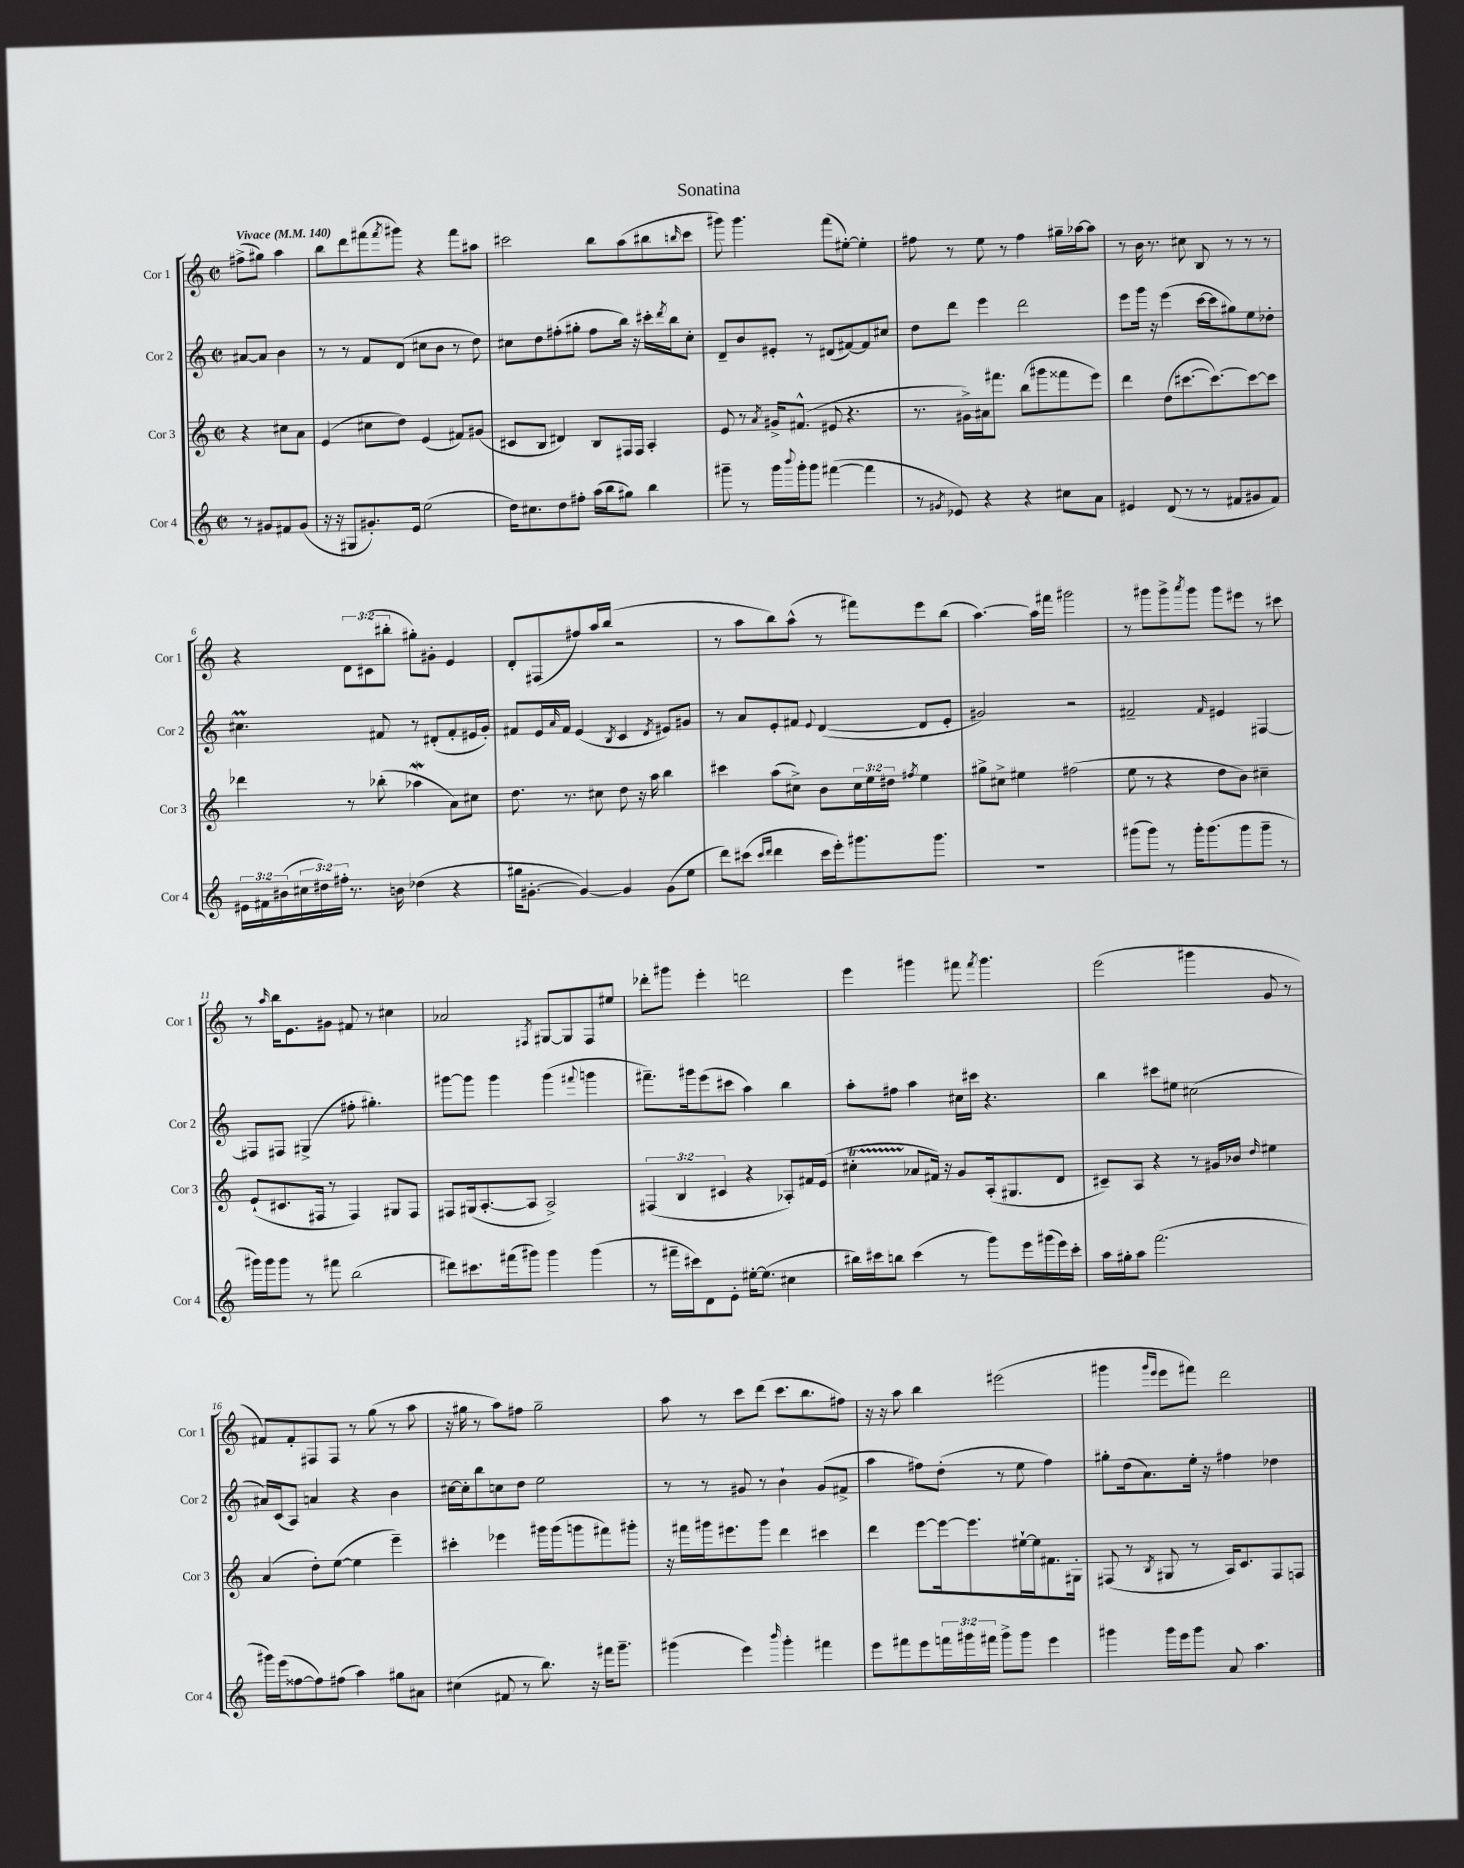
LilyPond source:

\header { title = "Sonatina" }
<<
\new StaffGroup <<
\new Staff = "s0" \with { instrumentName = "Cor 1" shortInstrumentName = "Cor 1" } {
    \clef treble \key c \major \defaultTimeSignature \time 2/2 \override Staff.TupletNumber.text = #tuplet-number::calc-fraction-text \partial 2 \tempo "Vivace" 4 = 140
    fis''8->( gis''8) a''4 |
    b''8 d'''8 fis'''8( \acciaccatura { fis'''8 } gis'''8) r4 fis'''8 ais''8 |
    cis'''2 b''8 a''8( bis''8 \grace { b''16 } cis'''8 |
    gis'''8) gis'''4. f'''8( eis''8~-.) eis''4-. |
    fis''8 r8 e''8 r8 fis''4 gis''16-- aes''16~ aes''8 |
    r8 b'16 r8. cis''8 b8 r8 r8 r8 |
    r4 \tuplet 3/2 { d'8 cis'8( bis''8-. } gis''8-.) gis'8-. e'4 |
    d'8-. fis8( fis''8) a''16 b''16( r2 |
    r8 a''8 b''8) a''8-^( r8 fis'''8) e'''8 b''8( |
    a''4.~) a''16 fis'''16 gis'''2 |
    r8 gis'''8 gis'''8-> \acciaccatura { a'''8 } gis'''8 gis'''8 eis'''8 r8 cis'''8 |
    r8 \grace { a''16 } b''16 e'8. gis'8 fis'8 r8 cis''4 |
    aes'2 \acciaccatura { fis8 } gis8~ gis8 fis8 eis''8 |
    des'''8-. gis'''8 e'''4-. d'''2 |
    e'''4 gis'''4 fis'''8 \acciaccatura { fis'''8 } gis'''4. |
    e'''2( gis'''4 g'8 r8 |
    fis'8) fis'8-. fis8 fis8 r8 g''8( r8 a''8 |
    r16 gis''16 r8 a''8) fis''8 gis''2-- |
    a''8 r8 c'''8 d'''8( c'''8. b''8. fis''8) |
    r16 r16 a''8 b''4 eis'''2( |
    gis'''4 \grace { gis'''16 e'''16 } e'''8 fis'''8) d'''2 \bar "|." |
}
\new Staff = "s1" \with { instrumentName = "Cor 2" shortInstrumentName = "Cor 2" } {
    \clef treble \key c \major \defaultTimeSignature \time 2/2 \partial 2
    ais'8~ ais'8 b'4 |
    r8 r8 f'8 d'8( cis''8 b'8 r8 d''8) |
    cis''8 d''8 fis''8-.( gis''8-. fis''8 b''16) r16 cis'''16-. \acciaccatura { d'''8 } b''16 cis''8-. |
    d'8-- b'8 eis'8-. r8 dis'8( fis'8~) fis'8 cis''8 |
    d''8 d'''8 e'''4 d'''2 |
    e'''8 g'''16 r16 e'''4( c'''16~ c'''16 gis''8) e''8 des''8-. |
    cis''4.\prall fis'8 r8 dis'8-.( fis'8-. eis'16 g'16-.) |
    fis'8 e'16 \grace { a'16 } fis'16 e'4( \acciaccatura { b8 } c'4 \acciaccatura { d'8 } eis'8) gis'8 |
    r8 a'8 e'8-. fis'8 \appoggiatura { e'8 } d'4~( d'8 e'8-. |
    gis'2) r2 |
    fis'2-- \grace { fis'16 } eis'4 fis4~ |
    fis8 fis8 gis4->( fis''8-. gis''4.-.) |
    gis'''8~ gis'''8 gis'''4 gis'''4( \appoggiatura { fis'''8 } g'''4 |
    fis'''8.--) gis'''16 e'''8( cis'''8 a''4) b''4 |
    a''8-. fis''8 a''4 cis''16 cis'''16 r4. |
    b''4 cis'''8 eis''8 cis''2( |
    ais'16) c'16( a8) a'4 r4 b'4 |
    cis''16~ cis''16-. b''8 c''8 d''8 e''2 |
    r8 r8 gis'8 r8 b'4-! gis'8( fis'8-> |
    a''4 fis''8) d''8-.( r8 e''8 fis''4) |
    gis''8-. d''16( a'8.) e''16-. r16 fis''4 des''4 \bar "|." |
}
\new Staff = "s2" \with { instrumentName = "Cor 3" shortInstrumentName = "Cor 3" } {
    \clef treble \key c \major \defaultTimeSignature \time 2/2 \override Staff.TupletNumber.text = #tuplet-number::calc-fraction-text \partial 2
    r4 cis''8 a'8 |
    e'4( cis''8 d''8) e'4( fis'8) gis'8( |
    cis'8 b8 dis'4) b8 fis16 fis16 a4-. |
    e'8 r8 \acciaccatura { a'8 } gis'16-> fis'8.-^( eis'8 r4. |
    r8. gis'16->) ais'16 fis'''8. b''8( gis'''8 fisis'''8 e'''8) |
    d'''4 d''8( cis'''8.~ cis'''8.~) cis'''8~ cis'''8 |
    des'''4 r8 bes''8-.( aes''4\mordent a'8) cis''8 |
    d''8. r8. cis''8 d''8 r16 a''16 b''4 |
    cis'''4 a''8( cis''8->) b'8 \tuplet 3/2 { cis''16 e''16 dis''16 } \acciaccatura { fis''8 } e''4 |
    gis''8-> cis''8-> eis''4 fis''2( |
    e''8 r8 r4 d''8 b'8) cis''4-- |
    e'8-!( cis'8. fis16 r8 fis4) gis8 fis8 |
    fis8 gis16( a8.~-. a8 a2->) |
    \tuplet 3/2 { fis4( b4 cis'4 } r4 aes8-.) fis'16 e'16( |
    cis''4-.\startTrillSpan aes'8\stopTrillSpan fis'16) r16 g'8 a16-.( gis8. d'8 |
    cis'8--) a8 r4 r8 gis'16 bes'16 \grace { d''16 } eis''4 |
    a'4( d''8-.) e''8~( e''4 e'''4--) |
    cis'''4-. ees'''4 gis'''16 gis'''16( g'''8 fis'''8) gis'''8-. |
    r16 fis'''16 gis'''16 eis'''8. gis'''8 d'''4 cis'''4 |
    d'''4 e'''8~ e'''16~ e'''8. eis''16~-! eis''16 fis'8. gis16-. |
    fis8( r8 \acciaccatura { b8 } gis8 r8 a16) c'8. fis8 f8 \bar "|." |
}
\new Staff = "s3" \with { instrumentName = "Cor 4" shortInstrumentName = "Cor 4" } {
    \clef treble \key c \major \defaultTimeSignature \time 2/2 \override Staff.TupletNumber.text = #tuplet-number::calc-fraction-text \partial 2
    r8 gis'8 fis'8 gis'8( |
    r16 r16 gis8 gis'8.-.) e'16 e''2( |
    d''16) cis''8. d''8 fis''8-. a''16( b''16 gis''8) b''4 |
    gis'''8-- r8 gis'''16 \appoggiatura { b'''8 } gis'''16-. gis'''8 fis'''4~( fis'''4 |
    r8 \acciaccatura { gis'8 } ees'8) r4 r4 cis''8 a'8 |
    eis'4 d'8( r8 r8 fis'8 gis'8 fis'8) |
    \tuplet 3/2 { eis'16 fis'16 bis'16( } \tuplet 3/2 { cis''16 dis''16) fis''16-. } r8. b'16 des''4( r4 |
    gis''16 gis'8.~-. gis'4~) gis'4 gis'8( e''8 |
    d'''8) cis'''8( \grace { cis'''16 d'''16 } d'''4 cis'''16 e'''16-.) gis'''8. gis'''8. |
    R1 |
    gis'''8( gis'''8) r8 gis'''16-. gis'''8.( gis'''8 gis'''8-- r8 |
    gis'''16) gis'''16 gis'''8 r8 fis'''8 b''2( |
    dis'''8) cis'''8. fis'''16( gis'''8) gis'''4 gis'''4( |
    r8 fis'''16-- cis'''16) d'8 e'8-. eis''16~-. eis''8.( cis''4 |
    bis''16) cis'''16 b''8 cis'''4( r8 g'''8) e'''16 gis'''16( e'''16) cis'''16-. |
    a''16 gis''16-. a''8 f'''2.( |
    gis'''16) e'''16( fisis''8~ fisis''8) fis''8( a''4) gis''8 ais'8 |
    cis''4( fis'8 r8 b''8.) r16 fis'''16 g'''8.-- |
    gis'''4( e'''4) \grace { b'''16 } gis'''4-. fis'''4 |
    e'''8 fis'''8 e'''8 \tuplet 3/2 { f'''16 gis'''16 fis'''16 } gis'''8-> gis'''8 e'''4 |
    gis'''4 gis'''16 e'''16 gis'''8 a'8 a''4. \bar "|." |
}
>>
>>
